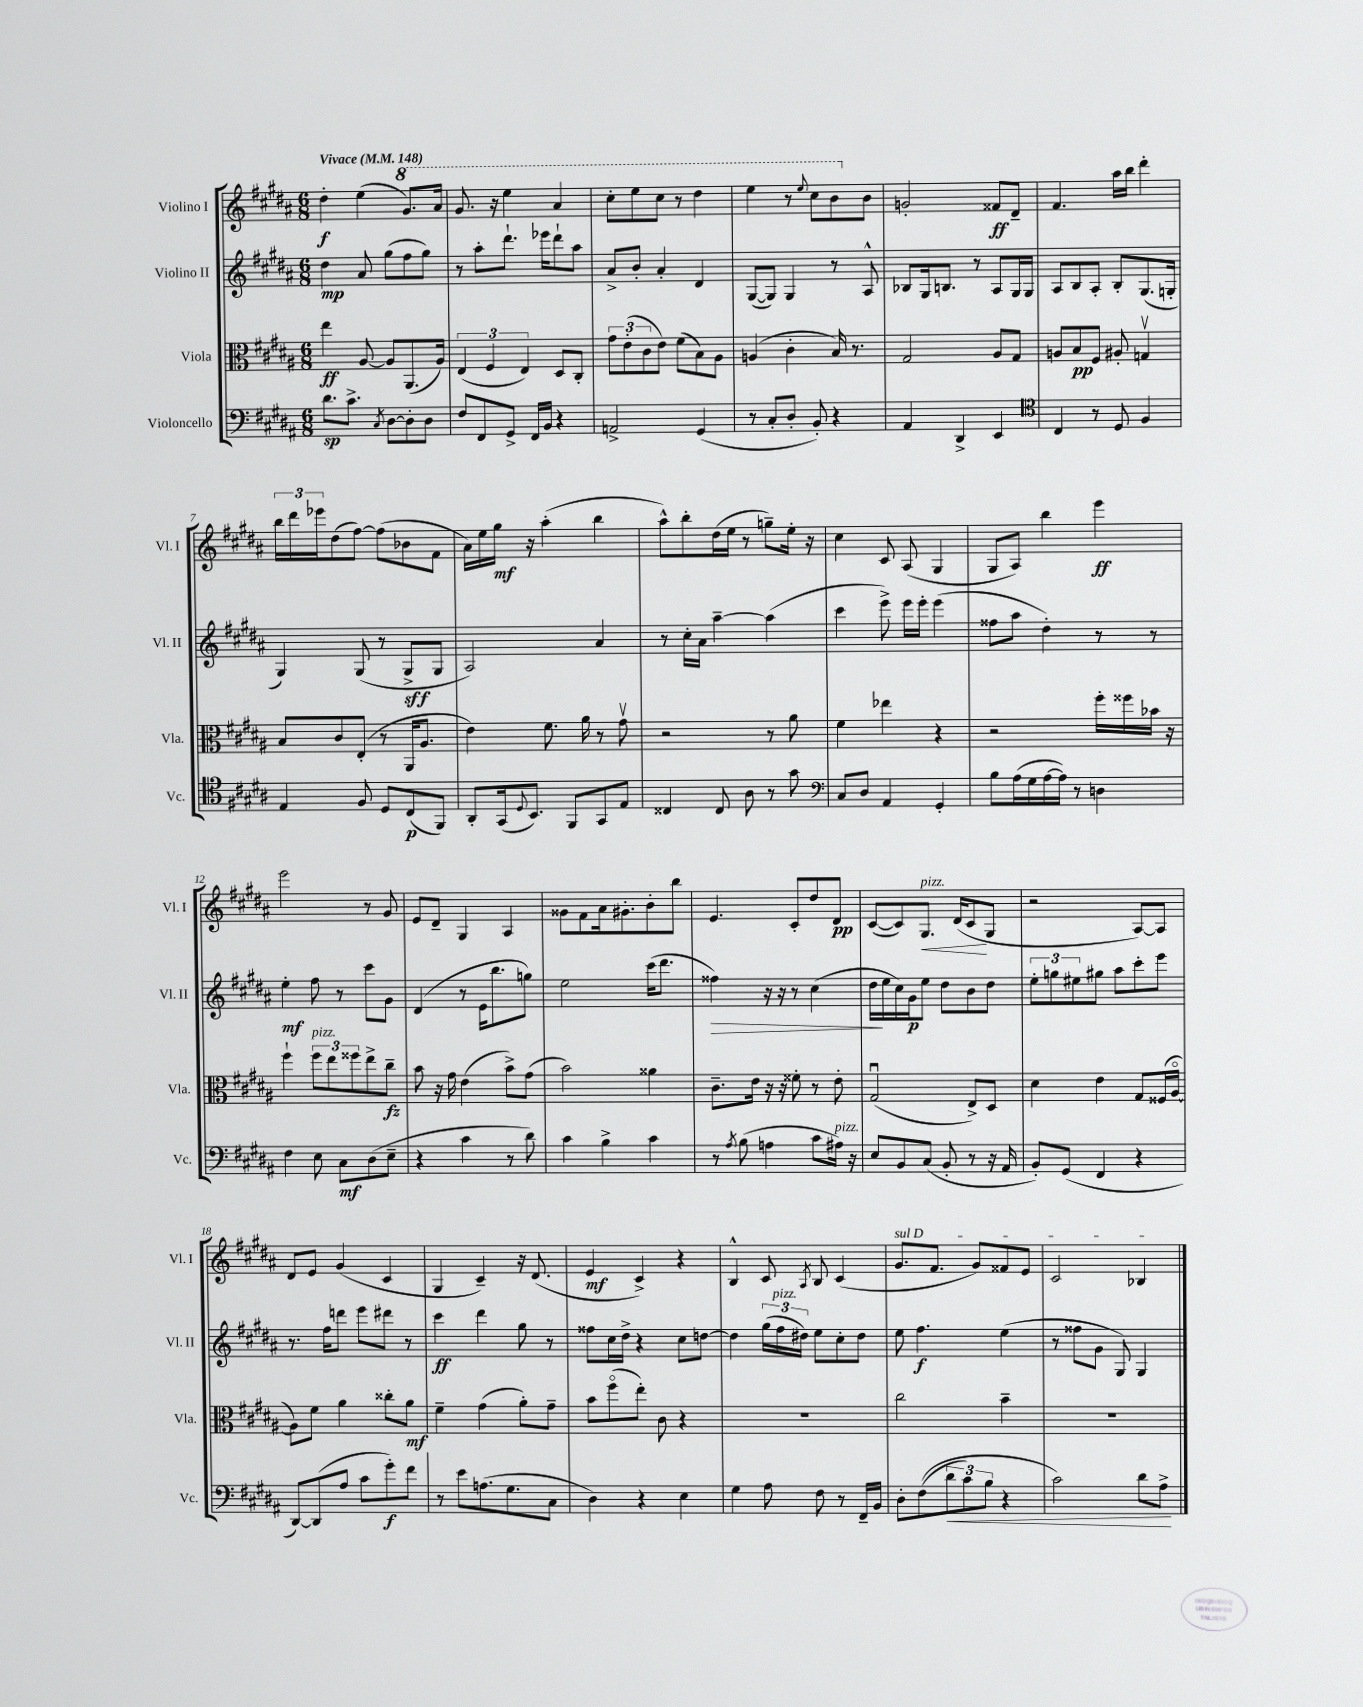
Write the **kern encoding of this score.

**kern	**dynam	**kern	**dynam	**kern	**dynam	**kern	**dynam
*part4	*part4	*part3	*part3	*part2	*part2	*part1	*part1
*staff4	*staff4	*staff3	*staff3	*staff2	*staff2	*staff1	*staff1
*I"Violoncello	*	*I"Viola	*	*I"Violino II	*	*I"Violino I	*
*I'Vc.	*	*I'Vla.	*	*I'Vl. II	*	*I'Vl. I	*
*clefF4	*	*clefC3	*	*clefG2	*	*clefG2	*
*k[f#c#g#d#a#]	*	*k[f#c#g#d#a#]	*	*k[f#c#g#d#a#]	*	*k[f#c#g#d#a#]	*
*M6/8	*	*M6/8	*	*M6/8	*	*M6/8	*
*MM148	*	*MM148	*	*MM148	*	*MM148	*
=1	=1	=1	=1	=1	=1	=1	=1
!	!	!	!	!	!	!LO:TX:a:B:t=Vivace	!
8.d#\L	sp	4ee\	ff	4dd#\	mp	4dd#'\	f
8.c#^\J	.	.	.	.	.	.	.
.	.	[8A#/	.	8a#/	.	(4ee\	.
8qC#/	.	.	.	.	.	.	.
[8D#\L	.	8A#/L]	.	(8gg#\L	.	.	.
*	*	*	*	*	*	*8va	*
8D#'\]	.	(8.AA#/	.	8ff#\	.	8.gg#/L)	.
8D#\J	.	.	.	8gg#\J)	.	.	.
.	.	16A#/Jk)	.	.	.	16aa#/Jk	.
=2	=2	=2	=2	=2	=2	=2	=2
8F#/L	.	(6E/	.	8r	.	8.gg#/	.
8FF#/	.	.	.	8aa#'\L	.	.	.
.	.	6F#/	.	.	.	.	.
.	.	.	.	.	.	16r	.
8GG#^/J	.	.	.	8.ddd#`\J	.	4eee\	.
.	.	6E/)	.	.	.	.	.
16FF#/LL	.	.	.	.	.	.	.
16BB/JJ	.	.	.	16eee-X\KL	.	.	.
4r	.	8D#/L	.	8ddd#`\	.	4aa#/	.
.	.	8C#'/J	.	8aa#\J	.	.	.
=3	=3	=3	=3	=3	=3	=3	=3
2AAn^/	.	12g#\L	.	8a#^/L	.	8ccc#'\L	.
.	.	(12e'\	.	.	.	.	.
.	.	.	.	8b'/J	.	8eee\	.
.	.	12c#\	.	.	.	.	.
.	.	8e\J)	.	4a#'/	.	8ccc#\J	.
.	.	(8f#\L	.	.	.	8r	.
(4GG#/	.	8B\)	.	4d#/	.	4ddd#\	.
.	.	8A#\J	.	.	.	.	.
=4	=4	=4	=4	=4	=4	=4	=4
8r	.	(4An/	.	([8G#/L	.	4eee\	.
8C#'/L	.	.	.	8G#/J])	.	.	.
8D#'/J	.	4c#'\	.	4G#/	.	8r	.
.	.	.	.	.	.	8qqeee/	.
8BB'/)	.	.	.	.	.	8ccc#\L	.
4r	.	16B/)	.	8r	.	8bb\	.
.	.	8.r	.	.	.	.	.
*	*	*	*	*	*	*X8va	*
.	.	.	.	8A#^^/	.	8b\J	.
=5	=5	=5	=5	=5	=5	=5	=5
4AA#/	.	2G#/	.	8B-X/L	.	2gn'/	.
.	.	.	.	16G#/k	.	.	.
.	.	.	.	8.Bn/J	.	.	.
4DD#^/	.	.	.	.	.	.	.
.	.	.	.	8r	.	.	.
4EE/	.	8A#/L	.	8A#/L	.	8f##X/L	ff
.	.	8G#/J	.	16G#/L	.	8d#~/J	.
.	.	.	.	16G#/JJ	.	.	.
=6	=6	=6	=6	=6	=6	=6	=6
*clefC4	*	*	*	*	*	*	*
4C#/	.	8An/L	.	8A#/L	.	4.f#/	.
.	.	8B/	pp	8B/	.	.	.
8r	.	8F#/J	.	8A#'/J	.	.	.
8D#/	.	8A#X'/	.	8B'/L	.	16aa#\LL	.
.	.	.	.	.	.	16bb\JJ	.
4F#/	.	4Gnv/	.	(8.G#/	.	4ddd#'\	.
.	.	.	.	16Gn'/Jk	.	.	.
!!LO:LB:g=z
=7	=7	=7	=7	=7	=7	=7	=7
4E/	.	8B/L	.	4G#/)	.	24bb\LL	.
.	.	.	.	.	.	24ddd#\	.
.	.	.	.	.	.	24eee-X\J	.
.	.	8c#/	.	.	.	(8dd#\	.
8F#/	.	(8E'/J	.	(8G#/	.	[8ff#\J)	.
8D#/L	.	8r	.	8r	.	(8ff#\L]	.
(8C#/	p	16AA#/KL	.	8G#^/L	sff	8b-X\	.
.	.	8.A#/J	.	.	.	.	.
8FF#/J)	.	.	.	8G#/J	.	8f#\J	.
=8	=8	=8	=8	=8	=8	=8	=8
8AA#'/L	.	4e\)	.	2A#/)	.	16a#\LL)	.
.	.	.	.	.	.	16ee\	.
(16GG#/k	.	.	.	.	.	16gg#\JJ	mf
8qqD#/	.	.	.	.	.	.	.
8.BB/J)	.	.	.	.	.	16r	.
.	.	8.f#\	.	.	.	(4aa#'\	.
8FF#/L	.	.	.	.	.	.	.
.	.	16a#\	.	.	.	.	.
8GG#/	.	8r	.	4a#/	.	4bb\	.
8E/J	.	8g#v\	.	.	.	.	.
=9	=9	=9	=9	=9	=9	=9	=9
4C##X/	.	2r	.	8r	.	8aa#^^\L)	.
.	.	.	.	16cc#'\LL	.	8bb'\	.
.	.	.	.	16a#\JJ	.	.	.
8C##/	.	.	.	[4aa#~\	.	(16dd#\L	.
.	.	.	.	.	.	16ee\JJ	.
8A#\	.	.	.	.	.	8r	.
8r	.	8r	.	(4aa#\]	.	8ggn~\L)	.
8g#\	.	8a#\	.	.	.	16ee'\Jk	.
.	.	.	.	.	.	16r	.
=10	=10	=10	=10	=10	=10	=10	=10
*clefF4	*	*	*	*	*	*	*
8C#/L	.	4f#\	.	4ccc#\	.	4cc#\	.
8D#/J	.	.	.	.	.	.	.
4AA#/	.	4ee-X\	.	8eee^\)	.	8c#/	.
.	.	.	.	16eee\LL	.	(8A#/	.
.	.	.	.	16eee'\JJ	.	.	.
4GG#'/	.	4r	.	(4eee\	.	4G#/	.
=11	=11	=11	=11	=11	=11	=11	=11
8B\L	.	2r	.	8ff##X\L	.	8G#/L	.
(16A#\L	.	.	.	8aa#\J	.	8A#/J)	.
16G#\	.	.	.	.	.	.	.
[16A#\	.	.	.	4dd#'\)	.	4bb\	.
16A#\JJ])	.	.	.	.	.	.	.
8r	.	.	.	.	.	.	.
4Dn\	.	16ff#'\LL	.	8r	.	4eee\	ff
.	.	16ff##X\	.	.	.	.	.
.	.	16b-X\JJ	.	8r	.	.	.
.	.	16r	.	.	.	.	.
!!LO:LB:g=z
=12	=12	=12	=12	=12	=12	=12	=12
4F#\	.	4ff#`\	.	4ee'\	mf	2eee\	.
!	!	!LO:TX:a:i:t=pizz.	!	!	!	!	!
8E\	.	12ff#\L	.	8ff#\	.	.	.
.	.	12ee\	.	.	.	.	.
8C#\L	mf	.	.	8r	.	.	.
.	.	12ff##X\	.	.	.	.	.
(8D#\	.	8ee^\	.	8ccc#\L	.	8r	.
8E~\J	.	8cc#~\J	fz	8g#\J	.	8g#/	.
=13	=13	=13	=13	=13	=13	=13	=13
4r	.	8b\	.	(4d#/	.	8e/L	.
.	.	16r	.	.	.	8d#~/J	.
.	.	16g#\	.	.	.	.	.
4c#\	.	(4e\	.	8r	.	4G#/	.
.	.	.	.	16e\KL	.	.	.
.	.	.	.	8.bb\	.	.	.
8r	.	8b^\L)	.	.	.	4A#/	.
8d#\)	.	(8g#\J	.	8ggn\J)	.	.	.
=14	=14	=14	=14	=14	=14	=14	=14
4c#\	.	2b\)	.	2ee\	.	8g##X\L	.
.	.	.	.	.	.	8f#\	.
4B^\	.	.	.	.	.	16a#\k	.
.	.	.	.	.	.	8.g#X'\	.
4c#\	.	4a##X\	.	(16ccc#\KL	.	8b'\	.
.	.	.	.	8.ddd#\J	.	.	.
.	.	.	.	.	.	8bb\J	.
=15	=15	=15	=15	=15	=15	=15	=15
!	!	!	!	!	!LO:HP:b	!	!
8r	.	8.c#~\L	.	4ff##X\)	>	4.e/	.
8qA#/	.	.	.	.	.	.	.
(8B\	.	.	.	.	.	.	.
.	.	16e\Jk	.	.	.	.	.
4An\	.	16r	.	16r	.	.	.
.	.	16r	.	16r	.	.	.
.	.	8f##X'\	.	8r	.	8c#'/L	.
8c#\L	.	8r	.	(4cc#\	.	8dd#/	.
!LO:TX:a:i:t=pizz.	!	!	!	!	!	!	!
16A#X\Jk)	.	8e'\	.	.	.	8d#/J	pp
16r	.	.	.	.	.	.	.
=16	=16	=16	=16	=16	=16	=16	=16
8E/L	.	(2G#u/	.	16dd#\LL	.	([8c#/L	.
.	.	.	.	16ee\	]	.	.
8BB/	.	.	.	16cc#\)	.	8c#/])	.
.	.	.	.	16g#\J	p	.	.
!	!	!	!	!	!	!LO:TX:a:i:t=pizz.	!
!	!	!	!	!	!	!	!LO:HP:b
(8C#/J	.	.	.	8ee\J	.	8.G#/J	<
8BB'/	.	.	.	8dd#\L	.	.	.
.	.	.	.	.	.	(16d#/KL	.
8r	.	8E^/L)	.	8b\	.	8c#/	.
16r	.	8D#/J	.	8dd#\J	.	8G#/J	[
16AA#/	.	.	.	.	.	.	.
=17	=17	=17	=17	=17	=17	=17	=17
8BB'/L)	.	4d#\	.	12ee'\L	.	2r	.
.	.	.	.	12ggn\	.	.	.
(8GG#/J	.	.	.	.	.	.	.
.	.	.	.	12ee#X\	.	.	.
4FF#/	.	4e\	.	8gg#X\J	.	.	.
.	.	.	.	8aa#\L	.	.	.
4r	.	8G#/L	.	8ccc#'\	.	[8A#/L)	.
.	.	(16F##X/L	.	8eee\J	.	8A#/J]	.
.	.	[16A#/JJ	.	.	.	.	.
!!LO:LB:g=z
=18	=18	=18	=18	=18	=18	=18	=18
[8DD#/L)	.	8A#\L])	.	8.r	.	8d#/L	.
(8DD#/]	.	8f#\J	.	.	.	8e/J	.
.	.	.	.	16ff#\KL	.	.	.
8A#/J	.	4a#\	.	8dddn\J	.	(4g#/	.
8c#\L	.	.	.	8eee\L	.	.	.
8g#'\)	f	8cc##X'\L	.	8ddd#X\J	.	4c#/	.
8f#\J	.	8a#\J	mf	8r	.	.	.
=19	=19	=19	=19	=19	=19	=19	=19
8r	.	4f#~\	.	4ccc#\	ff	4G#/	.
8e\L	.	.	.	.	.	.	.
(8.An\	.	(4g#\	.	4ddd#\	.	4c#~/)	.
8.G#\	.	.	.	.	.	.	.
.	.	8a#'\L)	.	8gg#\	.	16r	.
.	.	.	.	.	.	(8.d#/	.
8C#\J	.	8g#~\J	.	8r	.	.	.
=20	=20	=20	=20	=20	=20	=20	=20
4D#\)	.	8b\L	.	8ff##X\L	.	4e/	mf
.	.	(8ff#\	.	16cc#\L	.	.	.
.	.	.	.	16dd#^\JJ	.	.	.
4r	.	8ee'\J)	.	4r	.	4c#^/)	.
.	.	8c#\	.	.	.	.	.
4E\	.	4r	.	8cc#\L	.	4r	.
.	.	.	.	[8ddn\J	.	.	.
=21	=21	=21	=21	=21	=21	=21	=21
4G#\	.	2.r	.	4dd\]	.	4B^^/	.
8A#\	.	.	.	(24gg#\LL	.	8c#/	.
!	!	!	!	!LO:TX:a:i:t=pizz.	!	!	!
.	.	.	.	24ff#\	.	.	.
.	.	.	.	24dd#X\JJ)	.	.	.
.	.	.	.	.	.	8qA#/	.
8F#\	.	.	.	8ee\L	.	8B/	.
8r	.	.	.	8cc#'\	.	(4c#/	.
16FF#~/LL	.	.	.	8dd#\J	.	.	.
16BB/JJ	.	.	.	.	.	.	.
=22	=22	=22	=22	=22	=22	=22	=22
!	!	!	!	!	!	!LO:TX:a:i:t=sul D	!
8D#'\L	.	2cc#\	.	8ee\	.	8.g#/L	.
((8F#\	.	.	.	4.ff#\	f	.	.
.	.	.	.	.	.	8.f#/J	.
!	!LO:HP:b	!	!	!	!	!	!
12d#\	<	.	.	.	.	.	.
12c#\)	.	.	.	.	.	.	.
.	.	.	.	.	.	8g#/L)	.
12B\J	.	.	.	.	.	.	.
4r	.	4b~\	.	(4ee\	.	8f##X/	.
.	.	.	.	.	.	8e/J	.
=23	=23	=23	=23	=23	=23	=23	=23
2c#\)	.	2.r	.	8r	.	2c#/	.
.	.	.	.	8ff##X\L	.	.	.
.	.	.	.	8g#\J	.	.	.
.	.	.	.	8G#/)	.	.	.
8d#\L	.	.	.	4G#/	.	4B-X/	.
8A#^\J	.	.	.	.	.	.	.
.	[	.	.	.	.	.	.
==	==	==	==	==	==	==	==
*-	*-	*-	*-	*-	*-	*-	*-
